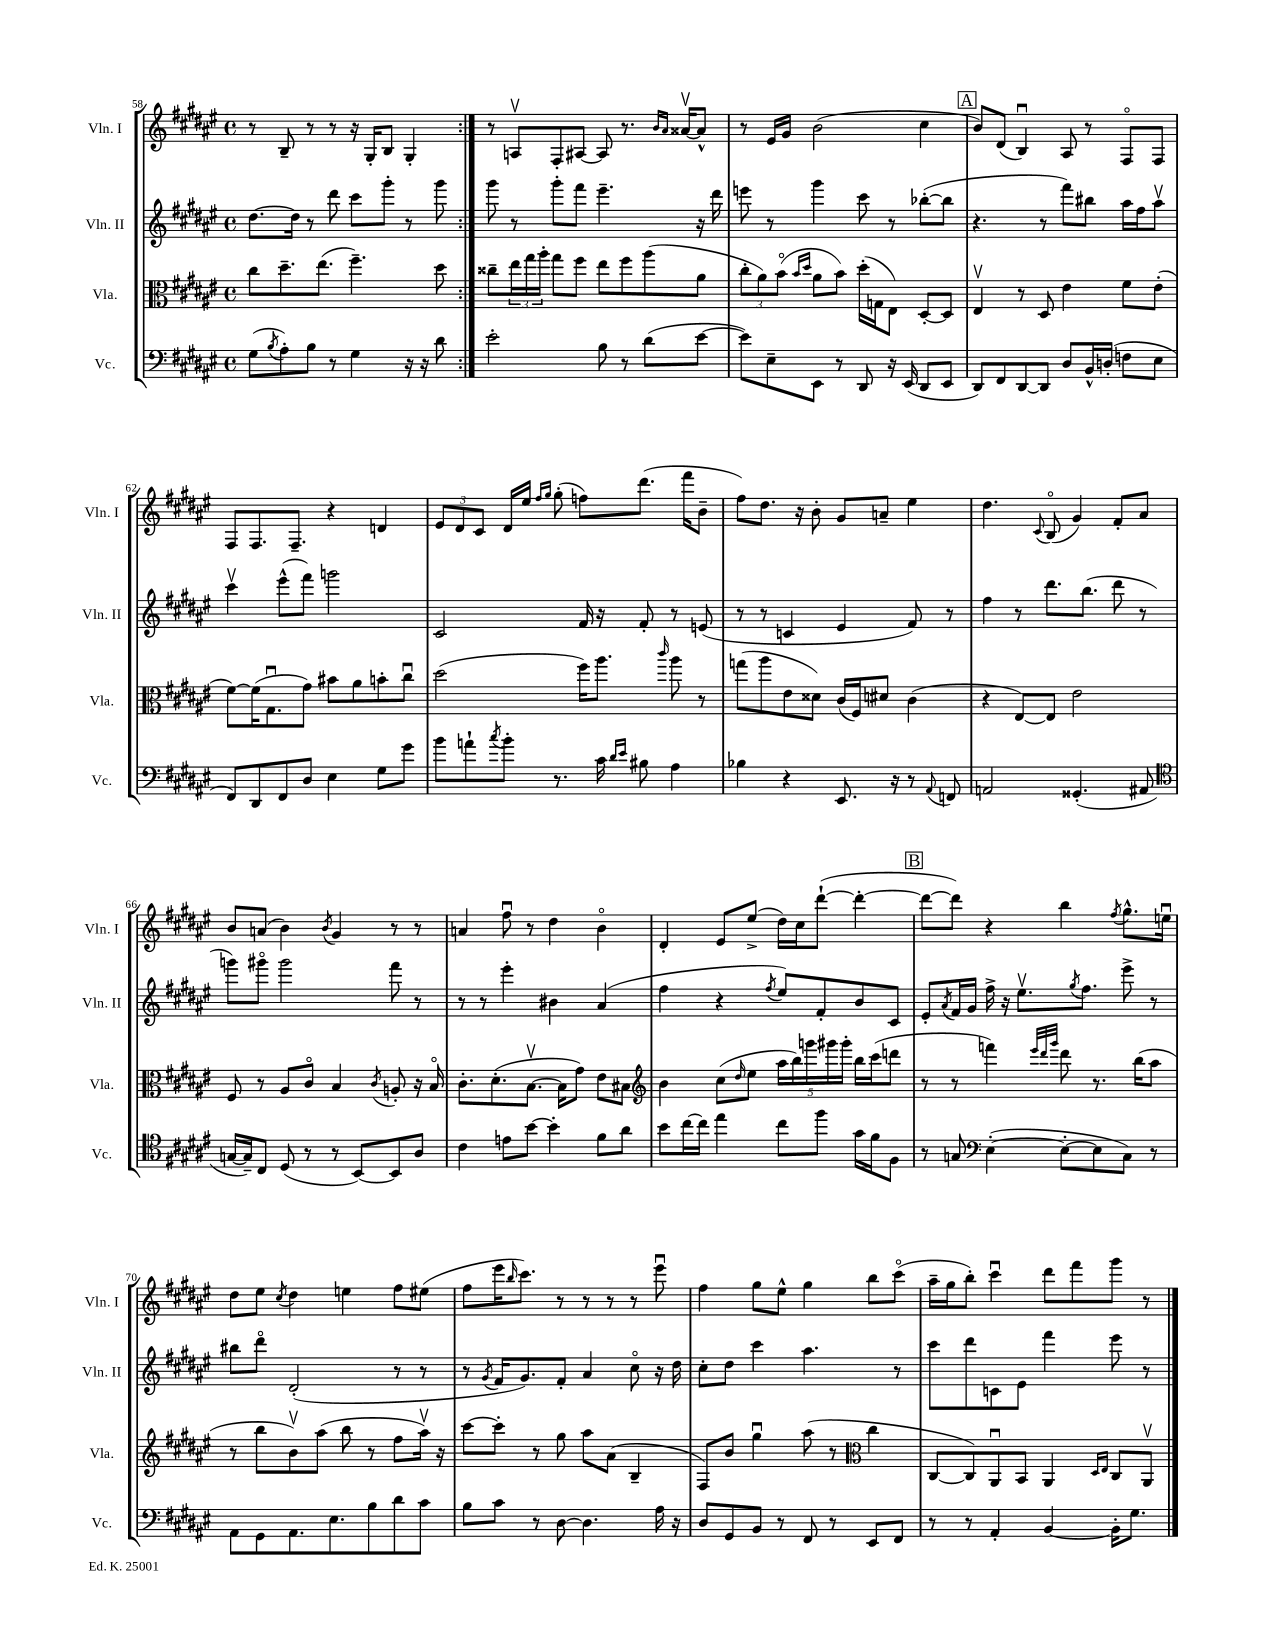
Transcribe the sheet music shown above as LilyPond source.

<<
\new StaffGroup <<
\new Staff = "s0" \with { instrumentName = "Vln. I" shortInstrumentName = "Vln. I" } {
    \clef treble \key fis \major \defaultTimeSignature \time 4/4
    \repeat volta 2 { r8 b8-- r8 r8 r16 gis16-. b8 gis4-. | }
    r8 a8\upbow fis8-. ais8~ ais8 r8. \grace { b'16 ais'16 } aisis'16~\upbow aisis'8-^ |
    r8 eis'16 gis'16 b'2( cis''4 |
    \mark \markup { \box "A" } b'8) dis'8( b4\downbow) ais8 r8 fis8\flageolet fis8 |
    fis8 fis8. fis8.-- r4 d'4 |
    \tuplet 3/2 { eis'8 dis'8 cis'8 } dis'16 eis''16 \grace { fis''16 gis''16 } gis''8-.( f''8) dis'''8.( fis'''16 b'8-- |
    fis''8) dis''8. r16 b'8-. gis'8 a'8-- eis''4 |
    dis''4. \appoggiatura { cis'8 } b8\flageolet( gis'4) fis'8-. ais'8 |
    b'8 a'8( b'4) \acciaccatura { b'8 } gis'4 r8 r8 |
    a'4 fis''8\downbow r8 dis''4 b'4\flageolet |
    dis'4-. eis'8 eis''8->( dis''16) cis''16 dis'''8~-!( dis'''4~-. |
    \mark \markup { \box "B" } dis'''8~ dis'''8) r4 b''4 \acciaccatura { fis''8 } gis''8.-^ e''16\downbow |
    dis''8 eis''8 \acciaccatura { cis''8 } dis''4 e''4 fis''8 eis''8( |
    fis''8 eis'''16 \grace { b''16 } cis'''8.) r8 r8 r8 r8 eis'''8\downbow |
    fis''4 gis''8 eis''8-^ gis''4 b''8 cis'''8\flageolet( |
    ais''16-- gis''16 b''8-.) cis'''4\downbow dis'''8 fis'''8 gis'''8 r8 \bar "|." |
}
\new Staff = "s1" \with { instrumentName = "Vln. II" shortInstrumentName = "Vln. II" } {
    \clef treble \key fis \major \defaultTimeSignature \time 4/4
    \repeat volta 2 { dis''8.~ dis''16 r8 dis'''8 cis'''8 gis'''8-. r8 gis'''8 | }
    gis'''8 r8 gis'''8-. fis'''8 eis'''4.-- r16 dis'''16 |
    e'''8 r8 gis'''4 cis'''8 r8 bes''8~-.( bes''8 |
    \mark \markup { \box "A" } r4. r8 fis'''8) bis''8 ais''16 fis''16 ais''8\upbow |
    cis'''4\upbow eis'''8-^( fis'''8) g'''2 |
    cis'2 fis'16 r16 fis'8-. r8 e'8( |
    r8 r8 c'4 eis'4 fis'8) r8 |
    fis''4 r8 dis'''8. b''8.( dis'''8 r8 |
    g'''8) gis'''8\flageolet gis'''2 fis'''8 r8 |
    r8 r8 eis'''4-. bis'4 ais'4( |
    fis''4 r4 \acciaccatura { fis''8 } eis''8) fis'8-. b'8 cis'8 |
    \mark \markup { \box "B" } eis'8-. \acciaccatura { ais'8 } fis'16 gis'16 fis''16-> r16 eis''8.\upbow \acciaccatura { gis''8 } fis''8. eis'''8-> r8 |
    bis''8 dis'''8\flageolet dis'2-.( r8 r8 |
    r8 \acciaccatura { gis'8 } fis'16 gis'8.) fis'8-. ais'4 cis''8\flageolet r16 dis''16 |
    cis''8-. dis''8 cis'''4 ais''4. r8 |
    cis'''8 dis'''8 c'8 eis'8 fis'''4 eis'''8 r8 \bar "|." |
}
\new Staff = "s2" \with { instrumentName = "Vla." shortInstrumentName = "Vla." } {
    \clef alto \key fis \major \defaultTimeSignature \time 4/4
    \repeat volta 2 { cis''8 dis''8.-- eis''8.( fis''4.--) dis''8 | }
    cisis''8-- \tuplet 3/2 { eis''16 gis''16 ais''16-. } gis''8 fis''8 eis''8 fis''8 ais''8( ais'8 |
    \tuplet 3/2 { cis''8-. ais'8) b'8\flageolet( } \grace { b'16 dis''16 } ais'8 b'8) dis''16-.( g16 eis8) dis8~-. dis8 |
    \mark \markup { \box "A" } eis4\upbow r8 dis8 eis'4 fis'8 eis'8-.( |
    fis'8~) fis'16( gis8.\downbow gis'8) bis'8 ais'8 b'8-. cis''8\downbow |
    dis''2( fis''16) ais''8. \grace { cis'''16 } ais''8 r8 |
    g''8( ais''8 eis'8 disis'8) cis'16( fis16) dis'8 cis'4( |
    r4 eis8~) eis8 eis'2 |
    fis8 r8 ais8 cis'8\flageolet b4 \acciaccatura { cis'8 } a8-. r16 b16\flageolet |
    cis'8.-. dis'8.-.( b8.~\upbow b16 gis'8) eis'8 bis8 |
    \clef treble b'4 cis''8( \grace { dis''16 } eis''8 \tuplet 5/4 { ais''16 b''16) g'''16 gis'''16 gis'''16-. } b''16 cis'''16( d'''8 |
    \mark \markup { \box "B" } r8 r8 f'''4) \grace { eis'''32 dis'''32 gis'''32 } dis'''8 r8. b''16( ais''8 |
    r8 b''8 b'8\upbow) ais''8( b''8 r8 fis''8 ais''16\upbow) r16 |
    cis'''8~ cis'''8-. r8 gis''8 ais''8 ais'8( b4-- |
    fis8) b'8 gis''4\downbow ais''8( r8 \clef alto cis''4 |
    cis8~ cis8) ais,8\downbow b,8 ais,4 \grace { dis16 eis16 } cis8 ais,8\upbow \bar "|." |
}
\new Staff = "s3" \with { instrumentName = "Vc." shortInstrumentName = "Vc." } {
    \clef bass \key fis \major \defaultTimeSignature \time 4/4
    \repeat volta 2 { gis8( \acciaccatura { b8 } ais8-.) b8 r8 gis4 r16 r16 dis'8 | }
    eis'2-. b8 r8 dis'8( eis'8~ |
    eis'8) eis8-- eis,8 r8 dis,8 r16 eis,16( dis,8 eis,8 |
    \mark \markup { \box "A" } dis,8) fis,8 dis,8~ dis,8 dis8 b,16-^ d16-.( f8 eis8 |
    fis,8) dis,8 fis,8 dis8 eis4 gis8 gis'8 |
    b'8 a'8-! \acciaccatura { cis''8 } b'8-. r8. cis'16 \grace { dis'16 eis'16 } bis8 ais4 |
    bes4 r4 eis,8. r16 r8 \appoggiatura { ais,8 } f,8 |
    a,2 gisis,4.-.( ais,8 |
    \clef tenor g16~ g16--) cis8 dis8( r8 r8 b,8~) b,8 ais8 |
    cis'4 e'8 b'8~ b'4-. fis'8 ais'8 |
    b'8 cis''16~ cis''16 eis''4 cis''8 fis''8 gis'16 fis'16 fis8 |
    \mark \markup { \box "B" } r8 g8 \clef bass eis4~-.( eis8~-. eis8 cis8) r8 |
    ais,8 gis,8 ais,8. eis8. b8 dis'8 cis'8 |
    b8 cis'8 r8 dis8~ dis4. ais16 r16 |
    dis8 gis,8 b,8 r8 fis,8 r8 eis,8 fis,8 |
    r8 r8 ais,4-. b,4~ b,16-. gis8. \bar "|." |
}
>>
>>
\layout { \context { \Score currentBarNumber = #58 } }
